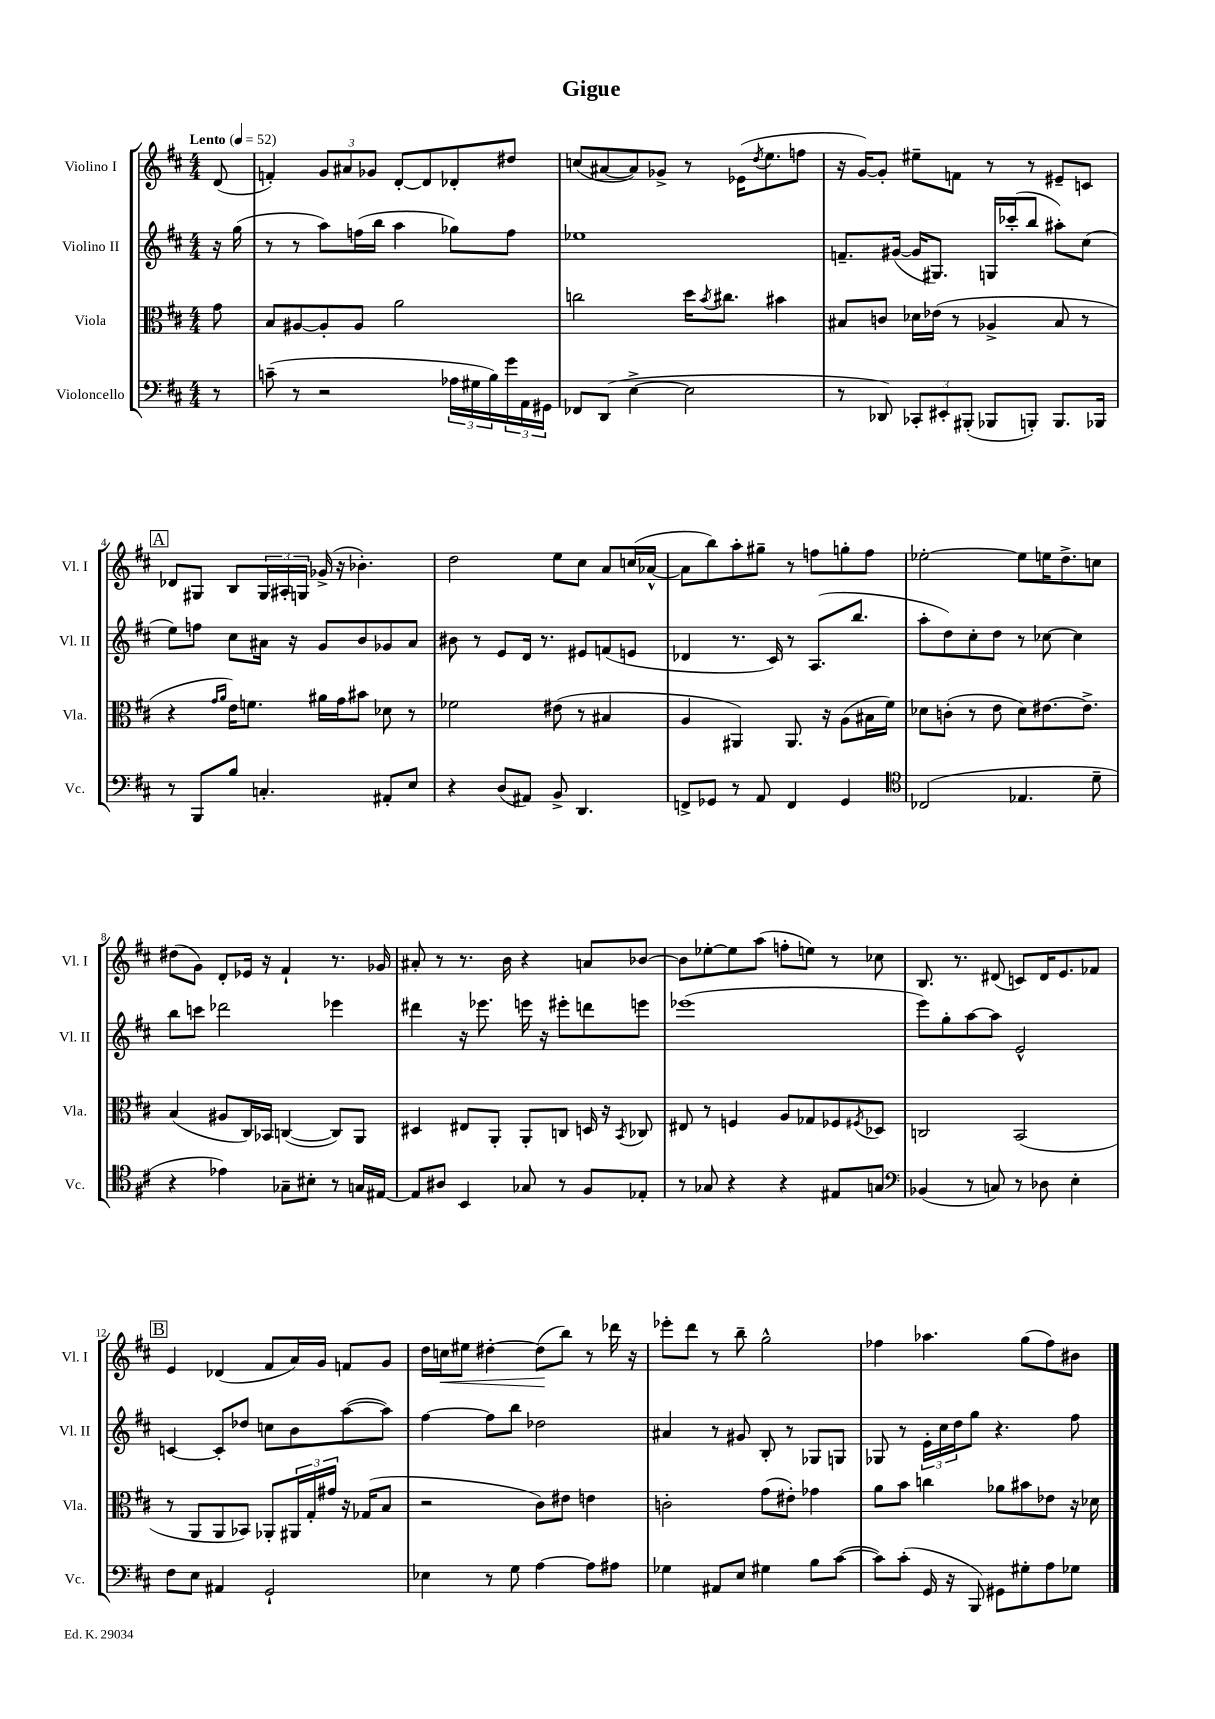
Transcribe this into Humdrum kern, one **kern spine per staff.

**kern	**kern	**kern	**kern
*staff4	*staff3	*staff2	*staff1
*clefF4	*clefC3	*clefG2	*clefG2
*k[f#c#]	*k[f#c#]	*k[f#c#]	*k[f#c#]
*M4/4	*M4/4	*M4/4	*M4/4
*MM52	*MM52	*MM52	*MM52
8r	8g	16r	(8d
.	.	(16gg	.
=	=	=	=
(8c~	8B	8r	4f')
8r	[8A#	8r	.
2r	8A#']	8aa)	12g
.	.	.	12a#
.	8A#	(16ff	.
.	.	.	12g-
.	.	16bb	.
.	2a	4aa	[8d'
.	.	.	8d]
24A-	.	8gg-)	8d-'
24G#	.	.	.
24B)	.	.	.
24g	.	8ff	8dd#
24AA	.	.	.
24GG#	.	.	.
=	=	=	=
8FF-	2cc	1ee-	(8cc
(8DD	.	.	[8a#
[4E^	.	.	8a#])
.	.	.	8g-^
2E]	16dd	.	8r
.	8qb	.	.
.	8.cc#	.	.
.	.	.	(16e-
.	.	.	8qdd
.	.	.	8.ee
.	4b#	.	.
.	.	.	8ff
=	=	=	=
8r	8B#	8.f~	16r
.	.	.	[16g)
8DD-)	8c	.	8g']
.	.	([16g#	.
12CC-'	16d-	16g#]	8ee#~
.	(16e-	8.G#)	.
12EE#'	.	.	.
.	8r	.	8f
(12BBB#'	.	.	.
8BBB-	4A-^	16G	8r
.	.	(16ccc-'	.
8BBB')	.	8bb	8r
8.BBB	8B#	8aa#')	8e#~
.	8r	(8cc#	8c
16BBB-	.	.	.
=	=	=	=
8r	4r	8ee)	8d-
8BBB	.	8ff	8G#
.	16qqg	.	.
.	16qqa	.	.
8B	16e)	8cc#	8B
.	8.f	.	.
4.C'	.	16a#	24G#
.	.	.	24A#'
.	.	16r	.
.	.	.	24G
.	16a#	8g	(16g-^
.	16g	.	16r
.	8b#	8b	4.b-')
8AA#'	8d-	8g-	.
8E	8r	8a#	.
=	=	=	=
4r	2f-	8b#	2dd
.	.	8r	.
(8D	.	8e	.
8AA#)	.	16d	.
.	.	8.r	.
8BB^	(8e#	.	8ee
4.DD	8r	8e#	8cc#
.	4B#	(8f	8a
.	.	8e	(16cc
.	.	.	[16a-^^
=	=	=	=
8FF^	4A	4d-	8a-]
8GG-	.	.	8bb)
8r	4AA#)	8.r	8aa'
8AA	.	.	8gg#~
.	.	16c#)	.
4FF	8.AA#	8r	8r
.	.	(8.A	8ff
.	16r	.	.
4GG-	(8A	.	8gg'
.	.	8.bb	.
.	16B#	.	8ff
.	16f#)	.	.
=	=	=	=
*clefC4	*	*	*
(2C-	8d-	8aa'	[2ee-'
.	(8c'	8dd)	.
.	8r	8cc#'	.
.	8e	8dd	.
4.E-	8d-)	8r	8ee-]
.	[8.e#	[8cc-	16ee
.	.	.	8.dd^
.	.	4cc-]	.
.	8.e#^]	.	.
8d~	.	.	8cc
=	=	=	=
4r	(4B	8bb	(8dd#
.	.	8ccc	8g)
4e-)	8A#	2ddd-	8d'
.	16C#)	.	16e-
.	16BB-	.	16r
8G-~	([4C	.	4f#`
8B#'	.	.	.
8r	8C])	4eee-	8.r
16G	8AA	.	.
[16E#	.	.	16g-
=	=	=	=
8E#]	4D#	4ddd#	8a#'
8A#	.	.	8r
4BB	8E#	16r	8.r
.	.	8.eee-	.
.	8AA'	.	.
.	.	.	16b
8G-	8AA'	16eee	4r
.	.	16r	.
8r	8C	8eee#'	.
8F#	16D	8ddd	8a
.	16r	.	.
.	8qBB	.	.
8E-'	8C-	8eee	[8b-
=	=	=	=
8r	8E#	(1eee-	8b-]
8G-	8r	.	[8ee-'
4r	4F	.	8ee-]
.	.	.	(8aa
4r	8A	.	8ff'
.	8G-	.	8ee)
8E#	8F-	.	8r
.	8qF#	.	.
8G	8D-	.	8cc-
=	=	=	=
*clefF4	*	*	*
(4BB-	2C	8eee)	8.B
.	.	8gg'	.
.	.	.	8.r
8r	.	[8aa	.
8C)	.	8aa]	(8d#
8r	(2BB	2e^^	8c)
8D-	.	.	16d#
.	.	.	8.e
4E'	.	.	.
.	.	.	8f-
=	=	=	=
8F#	8r	[4c	4e
8E	8AA	.	.
4AA#	8AA	8c']	(4d-
.	8BB-)	8dd-	.
2GG`	8AA-'	8cc	8f#
.	24AA#	8b	16a)
.	24G'	.	.
.	.	.	16g
.	24g#	.	.
.	16r	([8aa	8f
.	(16G-	.	.
.	8B	8aa])	8g
=	=	=	=
4E-	2r	[4ff#	16dd
.	.	.	16cc
.	.	.	8ee#
8r	.	8ff#]	[4dd#'
8G	.	8bb	.
[4A	8c#)	2dd-	(8dd#]
.	8e#	.	8bb)
8A]	4e	.	8r
8A#	.	.	16ddd-
.	.	.	16r
=	=	=	=
4G-	2c'	4a#	8eee-'
.	.	.	8ddd
8AA#	.	8r	8r
8E	.	8g#	8bb~
4G#	(8g	8B'	2gg^^
.	8e#')	8r	.
8B	4g-	8G-	.
([8c#	.	8G	.
=	=	=	=
8c#])	8a	8G-	4ff-
(8c#'	8b	8r	.
16GG	4cc	24e'	4.aa-
.	.	24cc#	.
16r	.	.	.
.	.	24dd	.
8BBB)	.	8gg	.
8GG#	8a-	4.r	.
8G#'	8b#	.	(8gg
8A	8e-	.	8ff-)
8G-	16r	8ff#	8b#
.	16d-	.	.
==	==	==	==
*-	*-	*-	*-
